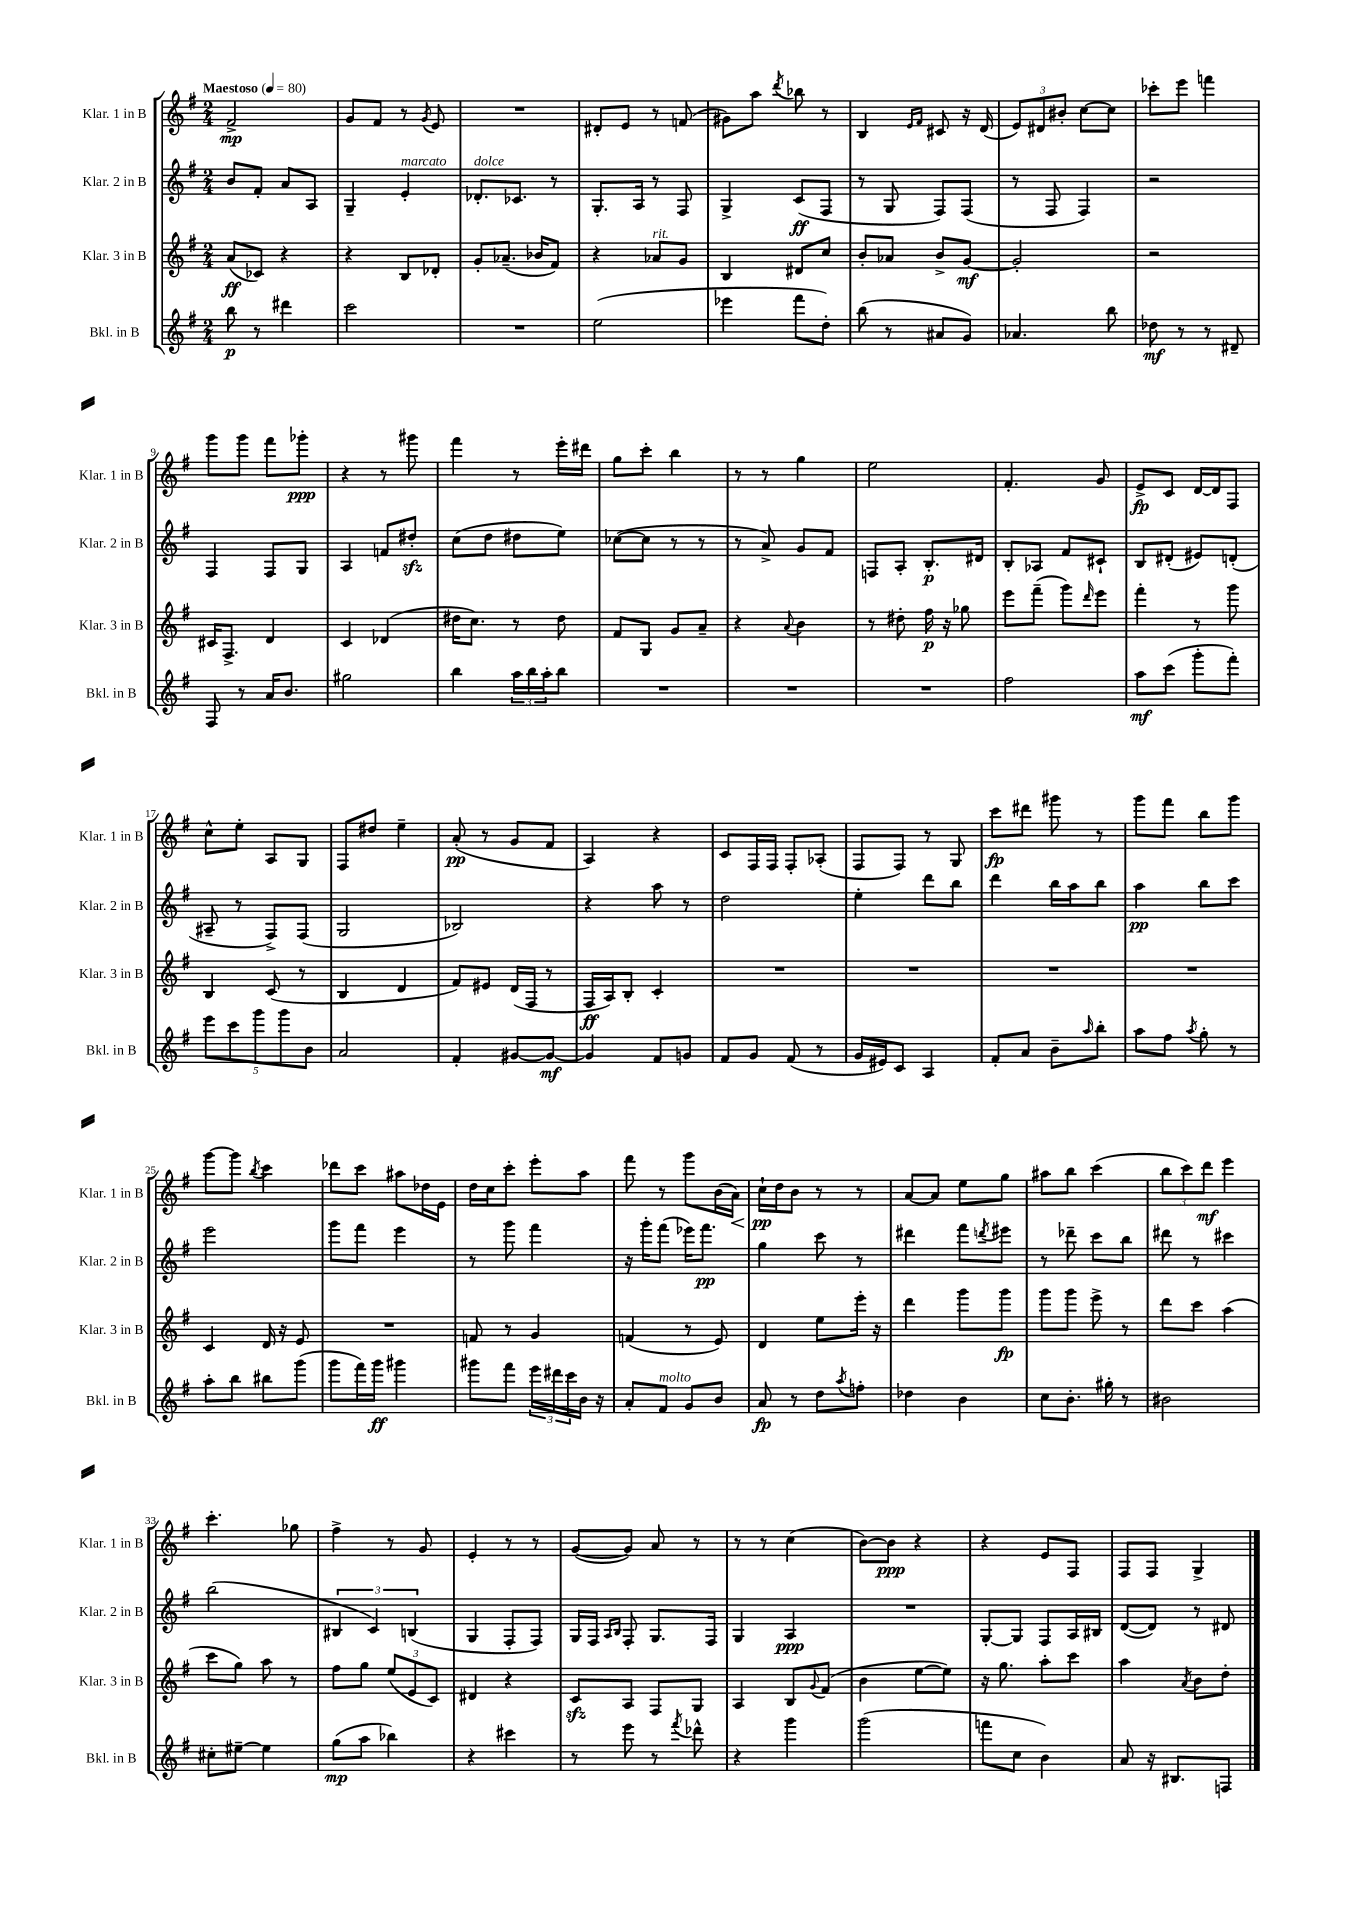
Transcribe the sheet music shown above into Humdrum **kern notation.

**kern	**dynam	**kern	**dynam	**kern	**dynam	**kern	**dynam
*part4	*part4	*part3	*part3	*part2	*part2	*part1	*part1
*staff4	*staff4	*staff3	*staff3	*staff2	*staff2	*staff1	*staff1
*I"Bkl. in B	*	*I"Klar. 3 in B	*	*I"Klar. 2 in B	*	*I"Klar. 1 in B	*
*I'Bkl. in B	*	*I'Klar. 3 in B	*	*I'Klar. 2 in B	*	*I'Klar. 1 in B	*
*clefG2	*	*clefG2	*	*clefG2	*	*clefG2	*
*k[f#]	*	*k[f#]	*	*k[f#]	*	*k[f#]	*
*M2/4	*	*M2/4	*	*M2/4	*	*M2/4	*
*MM80	*	*MM80	*	*MM80	*	*MM80	*
=1	=1	=1	=1	=1	=1	=1	=1
!	!	!	!	!	!	!LO:TX:a:B:t=Maestoso	!
8bb\	p	(8a/L	ff	8b/L	.	2f#^/	mp
8r	.	8c-X/J)	.	8f#'/J	.	.	.
4ddd#X\	.	4r	.	8a/L	.	.	.
.	.	.	.	8A/J	.	.	.
=2	=2	=2	=2	=2	=2	=2	=2
2ccc\	.	4r	.	4G~/	.	8g/L	.
.	.	.	.	.	.	8f#/J	.
!	!	!	!	!LO:TX:a:i:t=marcato	!	!	!
.	.	8B/L	.	4e'/	.	8r	.
.	.	.	.	.	.	8qg/	.
.	.	8d-X'/J	.	.	.	8e/	.
=3	=3	=3	=3	=3	=3	=3	=3
!	!	!	!	!LO:TX:a:i:t=dolce	!	!	!
2r	.	8g'/L	.	8.d-X'/L	.	2r	.
.	.	(8.a-X~/J	.	.	.	.	.
.	.	.	.	8.c-X/J	.	.	.
.	.	16b-X/KL	.	.	.	.	.
.	.	8f#/J)	.	8r	.	.	.
=4	=4	=4	=4	=4	=4	=4	=4
(2ee\	.	4r	.	8.G'/L	.	8d#X'/L	.
.	.	.	.	.	.	8e/J	.
.	.	.	.	16A/Jk	.	.	.
!	!	!LO:TX:a:i:t=rit.	!	!	!	!	!
.	.	8a-X/L	.	8r	.	8r	.
.	.	8g/J	.	8F#/	.	(8fn/	.
=5	=5	=5	=5	=5	=5	=5	=5
4eee-X\	.	4B/	.	4G^/	.	8g#X\L)	.
.	.	.	.	.	.	8aa\J	.
.	.	.	.	.	.	8qddd/	.
8fff#\L	.	8d#X/L	.	(8c/L	ff	8bb-X\	.
8dd'\J)	.	8cc/J	.	8F#/J	.	8r	.
=6	=6	=6	=6	=6	=6	=6	=6
(8bb\	.	8b'/L	.	8r	.	4B/	.
8r	.	8a-X/J	.	8G/	.	.	.
.	.	.	.	.	.	16qqe/LL	.
.	.	.	.	.	.	16qqf#/JJ	.
8a#X/L	.	8b^/L	.	8F#/L)	.	8c#X/	.
8g/J)	.	[8g/J	mf	(8F#/J	.	16r	.
.	.	.	.	.	.	(16d/	.
=7	=7	=7	=7	=7	=7	=7	=7
4.a-X/	.	2g'/]	.	8r	.	12e/L)	.
.	.	.	.	.	.	12d#X/	.
.	.	.	.	8F#/	.	.	.
.	.	.	.	.	.	12b#X'/J	.
.	.	.	.	4F#/)	.	[8cc\L	.
8bb\	.	.	.	.	.	8cc\J]	.
=8	=8	=8	=8	=8	=8	=8	=8
8dd-X\	mf	2r	.	2r	.	8ccc-X'\L	.
8r	.	.	.	.	.	8eee\J	.
8r	.	.	.	.	.	4fffn\	.
8d#X~/	.	.	.	.	.	.	.
!!LO:LB:g=z
=9	=9	=9	=9	=9	=9	=9	=9
8F#/	.	16c#X/KL	.	4F#/	.	8ggg\L	.
.	.	8.F#^/J	.	.	.	.	.
8r	.	.	.	.	.	8ggg\J	.
16a/KL	.	4d/	.	8F#/L	.	8fff#\L	.
8.b/J	.	.	.	.	.	.	.
.	.	.	.	8G/J	.	8ggg-X'\J	ppp
=10	=10	=10	=10	=10	=10	=10	=10
2gg#X\	.	4c/	.	4A/	.	4r	.
.	.	(4d-X/	.	8fn/L	.	8r	.
.	.	.	.	8dd#Xzz'/J	.	8ggg#X\	.
=11	=11	=11	=11	=11	=11	=11	=11
4bb\	.	16dd#X\KL	.	(8cc\L	.	4fff#\	.
.	.	8.cc\J)	.	.	.	.	.
.	.	.	.	8dd\J	.	.	.
24aa\LL	.	8r	.	8dd#X\L	.	8r	.
24bb\	.	.	.	.	.	.	.
24aa'\J	.	.	.	.	.	.	.
8bb\J	.	8dd#\	.	8ee\J)	.	16eee'\LL	.
.	.	.	.	.	.	16ddd#X\JJ	.
=12	=12	=12	=12	=12	=12	=12	=12
2r	.	8f#/L	.	([8cc-X\L	.	8gg\L	.
.	.	8G/J	.	8cc-\J]	.	8ccc'\J	.
.	.	8g/L	.	8r	.	4bb\	.
.	.	8a~/J	.	8r	.	.	.
=13	=13	=13	=13	=13	=13	=13	=13
2r	.	4r	.	8r	.	8r	.
.	.	.	.	8a^/)	.	8r	.
.	.	8qqa/	.	.	.	.	.
.	.	4b\	.	8g/L	.	4gg\	.
.	.	.	.	8f#/J	.	.	.
=14	=14	=14	=14	=14	=14	=14	=14
2r	.	8r	.	8Fn/L	.	2ee\	.
.	.	8dd#X'\	.	8A'/J	.	.	.
.	.	16ff#\	p	8.B'/L	p	.	.
.	.	16r	.	.	.	.	.
.	.	8gg-X\	.	.	.	.	.
.	.	.	.	16d#X/Jk	.	.	.
=15	=15	=15	=15	=15	=15	=15	=15
2ff#\	.	8eee\L	.	8B'/L	.	4.f#'/	.
.	.	(8fff#~\J	.	8A-X/J	.	.	.
.	.	8ggg\L)	.	8f#/L	.	.	.
.	.	16qqddd/	.	.	.	.	.
.	.	8eee\J	.	8c#X`/J	.	8g/	.
=16	=16	=16	=16	=16	=16	=16	=16
8aa\L	mf	4fff#'\	.	8B/L	.	8e^/L	fp
(8ccc\J	.	.	.	(8d#X'/J	.	8c/J	.
8ggg'\L	.	8r	.	8e#X/L)	.	[16d/LL	.
.	.	.	.	.	.	16d/J]	.
8fff#'\J)	.	8ggg\	.	(8dn'/J	.	8F#/J	.
!!LO:LB:g=z
=17	=17	=17	=17	=17	=17	=17	=17
10eee\L	.	4B/	.	8A#X~/	.	8cc^^\L	.
10ccc\	.	.	.	.	.	.	.
.	.	.	.	8r	.	8ee'\J	.
10ggg\	.	.	.	.	.	.	.
.	.	(8c/	.	8F#^/L)	.	8A/L	.
10ggg\	.	.	.	.	.	.	.
.	.	8r	.	(8F#/J	.	8G/J	.
10b\J	.	.	.	.	.	.	.
=18	=18	=18	=18	=18	=18	=18	=18
2a/	.	4B/	.	2G/	.	8F#/L	.
.	.	.	.	.	.	8dd#X/J	.
.	.	4d/	.	.	.	4ee~\	.
=19	=19	=19	=19	=19	=19	=19	=19
4f#'/	.	8f#/L)	.	2B-X/)	.	(8a'/	pp
.	.	8e#X/J	.	.	.	8r	.
[8g#X/L	.	(16d/LL	.	.	.	8g/L	.
.	.	16F#/JJ	.	.	.	.	.
8g#/J_	mf	8r	.	.	.	8f#/J	.
=20	=20	=20	=20	=20	=20	=20	=20
4g#/]	.	16F#/LL	ff	4r	.	4A/)	.
.	.	16A/J)	.	.	.	.	.
.	.	8B'/J	.	.	.	.	.
8f#/L	.	4c'/	.	8aa\	.	4r	.
8gn/J	.	.	.	8r	.	.	.
=21	=21	=21	=21	=21	=21	=21	=21
8f#/L	.	2r	.	2dd\	.	8c/L	.
8g/J	.	.	.	.	.	16F#/L	.
.	.	.	.	.	.	16F#/JJ	.
(8f#/	.	.	.	.	.	8F#'/L	.
8r	.	.	.	.	.	(8A-X'/J	.
=22	=22	=22	=22	=22	=22	=22	=22
16g/LL	.	2r	.	4ee'\	.	8F#/L	.
16e#X/J)	.	.	.	.	.	.	.
8c/J	.	.	.	.	.	8F#/J)	.
4A/	.	.	.	8ddd\L	.	8r	.
.	.	.	.	8bb\J	.	8G/	.
=23	=23	=23	=23	=23	=23	=23	=23
8f#'/L	.	2r	.	4ddd\	.	8ccc\L	fp
8a/J	.	.	.	.	.	8ddd#X\J	.
8b~\L	.	.	.	16bb\LL	.	8ggg#X\	.
.	.	.	.	16aa\J	.	.	.
16qqaa/	.	.	.	.	.	.	.
8bb'\J	.	.	.	8bb\J	.	8r	.
=24	=24	=24	=24	=24	=24	=24	=24
8aa\L	.	2r	.	4aa\	pp	8ggg\L	.
8ff#\J	.	.	.	.	.	8fff#\J	.
8qaa/	.	.	.	.	.	.	.
8gg'\	.	.	.	8bb\L	.	8bb\L	.
8r	.	.	.	8ccc\J	.	8ggg\J	.
!!LO:LB:g=z
=25	=25	=25	=25	=25	=25	=25	=25
8aa'\L	.	4c/	.	2eee\	.	[8ggg\L	.
8bb\J	.	.	.	.	.	8ggg\J]	.
.	.	.	.	.	.	8qbb/	.
8bb#X\L	.	16d/	.	.	.	4ccc\	.
.	.	16r	.	.	.	.	.
(8ggg\J	.	8e/	.	.	.	.	.
=26	=26	=26	=26	=26	=26	=26	=26
8ggg\L	.	2r	.	8ggg\L	.	8ddd-X\L	.
16fff#\L)	.	.	.	8fff#\J	.	8ccc\J	.
16ggg\JJ	ff	.	.	.	.	.	.
4ggg#X\	.	.	.	4eee\	.	8aa#X\L	.
.	.	.	.	.	.	16dd-X\L	.
.	.	.	.	.	.	16e\JJ	.
=27	=27	=27	=27	=27	=27	=27	=27
8ggg#X\L	.	8fn/	.	8r	.	16dd\LL	.
.	.	.	.	.	.	16cc\J	.
8fff#\J	.	8r	.	8ggg\	.	8ccc'\J	.
24eee\LL	.	4g/	.	4fff#\	.	8eee'\L	.
24ddd#X\	.	.	.	.	.	.	.
24ccc\	.	.	.	.	.	.	.
16b\JJ	.	.	.	.	.	8aa\J	.
16r	.	.	.	.	.	.	.
=28	=28	=28	=28	=28	=28	=28	=28
8a'/L	.	(4fn/	.	16r	.	8fff#\	.
.	.	.	.	16ggg'\KL	.	.	.
!LO:TX:a:i:t=molto	!	!	!	!	!	!	!
8f#/J	.	.	.	(8fff#\J	.	8r	.
8g/L	.	8r	.	16eee-X\KL)	.	8ggg\L	.
.	.	.	.	8.fff#\J	pp	.	.
8b/J	.	8e/)	.	.	.	(16b\L	.
!	!	!	!	!	!	!	!LO:HP:b
.	.	.	.	.	.	16a\JJ)	<
=29	=29	=29	=29	=29	=29	=29	=29
8a/	fp	4d/	.	4gg\	.	16cc`\LL	pp
.	.	.	.	.	.	16dd\J	[
8r	.	.	.	.	.	8b\J	.
8dd\L	.	8ee\L	.	8ccc\	.	8r	.
8qaa/	.	.	.	.	.	.	.
8ffn'\J	.	16eee'\Jk	.	8r	.	8r	.
.	.	16r	.	.	.	.	.
=30	=30	=30	=30	=30	=30	=30	=30
4dd-X\	.	4ddd\	.	4ddd#X\	.	[8a/L	.
.	.	.	.	.	.	8a/J]	.
4b\	.	8ggg\L	.	8fff#\L	.	8ee\L	.
.	.	.	.	8qdddn/	.	.	.
.	.	8ggg\J	fp	8eee#X\J	.	8gg\J	.
=31	=31	=31	=31	=31	=31	=31	=31
8cc\L	.	8ggg\L	.	8r	.	8aa#X\L	.
8.b'\J	.	8ggg\J	.	8ddd-X~\	.	8bb\J	.
.	.	8eee^\	.	8ccc\L	.	(4ccc\	.
16gg#X'\	.	.	.	.	.	.	.
8r	.	8r	.	8bb\J	.	.	.
=32	=32	=32	=32	=32	=32	=32	=32
2b#X\	.	8ddd\L	.	8ddd#X\	.	12bb\L	.
.	.	.	.	.	.	12ccc\)	.
.	.	8ccc\J	.	8r	.	.	.
.	.	.	.	.	.	12ddd\J	mf
.	.	(4aa\	.	4ccc#X\	.	4eee\	.
!!LO:LB:g=z
=33	=33	=33	=33	=33	=33	=33	=33
8cc#X'\L	.	8ccc\L	.	(2bb\	.	4.ccc'\	.
[8ee#X~\J	.	8gg\J)	.	.	.	.	.
4ee#\]	.	8aa\	.	.	.	.	.
.	.	8r	.	.	.	8gg-X\	.
=34	=34	=34	=34	=34	=34	=34	=34
(8gg\L	mp	8ff#\L	.	6B#X/	.	4ff#^\	.
8aa\J	.	8gg\J	.	.	.	.	.
.	.	.	.	6c/)	.	.	.
4bb-X\)	.	(12ee/L	.	.	.	8r	.
.	.	12e/	.	(6Bn/	.	.	.
.	.	.	.	.	.	8g/	.
.	.	12c/J)	.	.	.	.	.
=35	=35	=35	=35	=35	=35	=35	=35
4r	.	4d#X/	.	4G/	.	4e'/	.
4ccc#X\	.	4r	.	8F#'/L	.	8r	.
.	.	.	.	8F#/J)	.	8r	.
=36	=36	=36	=36	=36	=36	=36	=36
8r	.	8czz/L	.	16G/LL	.	([8g/L	.
.	.	.	.	16F#/JJ	.	.	.
.	.	.	.	16qqA/LL	.	.	.
.	.	.	.	16qqB/JJ	.	.	.
8eee\	.	8A/J	.	8F#'/	.	8g/J])	.
8r	.	8F#/L	.	8.G/L	.	8a/	.
8qfff#/	.	.	.	.	.	.	.
8ddd-X^^\	.	8G/J	.	.	.	8r	.
.	.	.	.	16F#/Jk	.	.	.
=37	=37	=37	=37	=37	=37	=37	=37
4r	.	4A/	.	4G/	.	8r	.
.	.	.	.	.	.	8r	.
4ggg\	.	8B/L	.	4A/	ppp	(4cc\	.
.	.	8qqg/	.	.	.	.	.
.	.	(8f#/J	.	.	.	.	.
=38	=38	=38	=38	=38	=38	=38	=38
(2ggg\	.	4b\	.	2r	.	[8b\L)	.
.	.	.	.	.	.	8b\J]	ppp
.	.	[8ee\L	.	.	.	4r	.
.	.	8ee\J])	.	.	.	.	.
=39	=39	=39	=39	=39	=39	=39	=39
8fffn\L	.	16r	.	[8G'/L	.	4r	.
.	.	8.gg\	.	.	.	.	.
8cc\J	.	.	.	8G/J]	.	.	.
4b\)	.	8aa'\L	.	8F#/L	.	8e/L	.
.	.	8ccc\J	.	16A/L	.	8F#/J	.
.	.	.	.	16B#X/JJ	.	.	.
=40	=40	=40	=40	=40	=40	=40	=40
8a/	.	4aa\	.	([8d/L	.	8F#/L	.
16r	.	.	.	8d/J])	.	8F#/J	.
8.B#X/L	.	.	.	.	.	.	.
.	.	8qa/	.	.	.	.	.
.	.	8b\L	.	8r	.	4G^/	.
8Fn/J	.	8dd'\J	.	8d#X/	.	.	.
==	==	==	==	==	==	==	==
*-	*-	*-	*-	*-	*-	*-	*-
